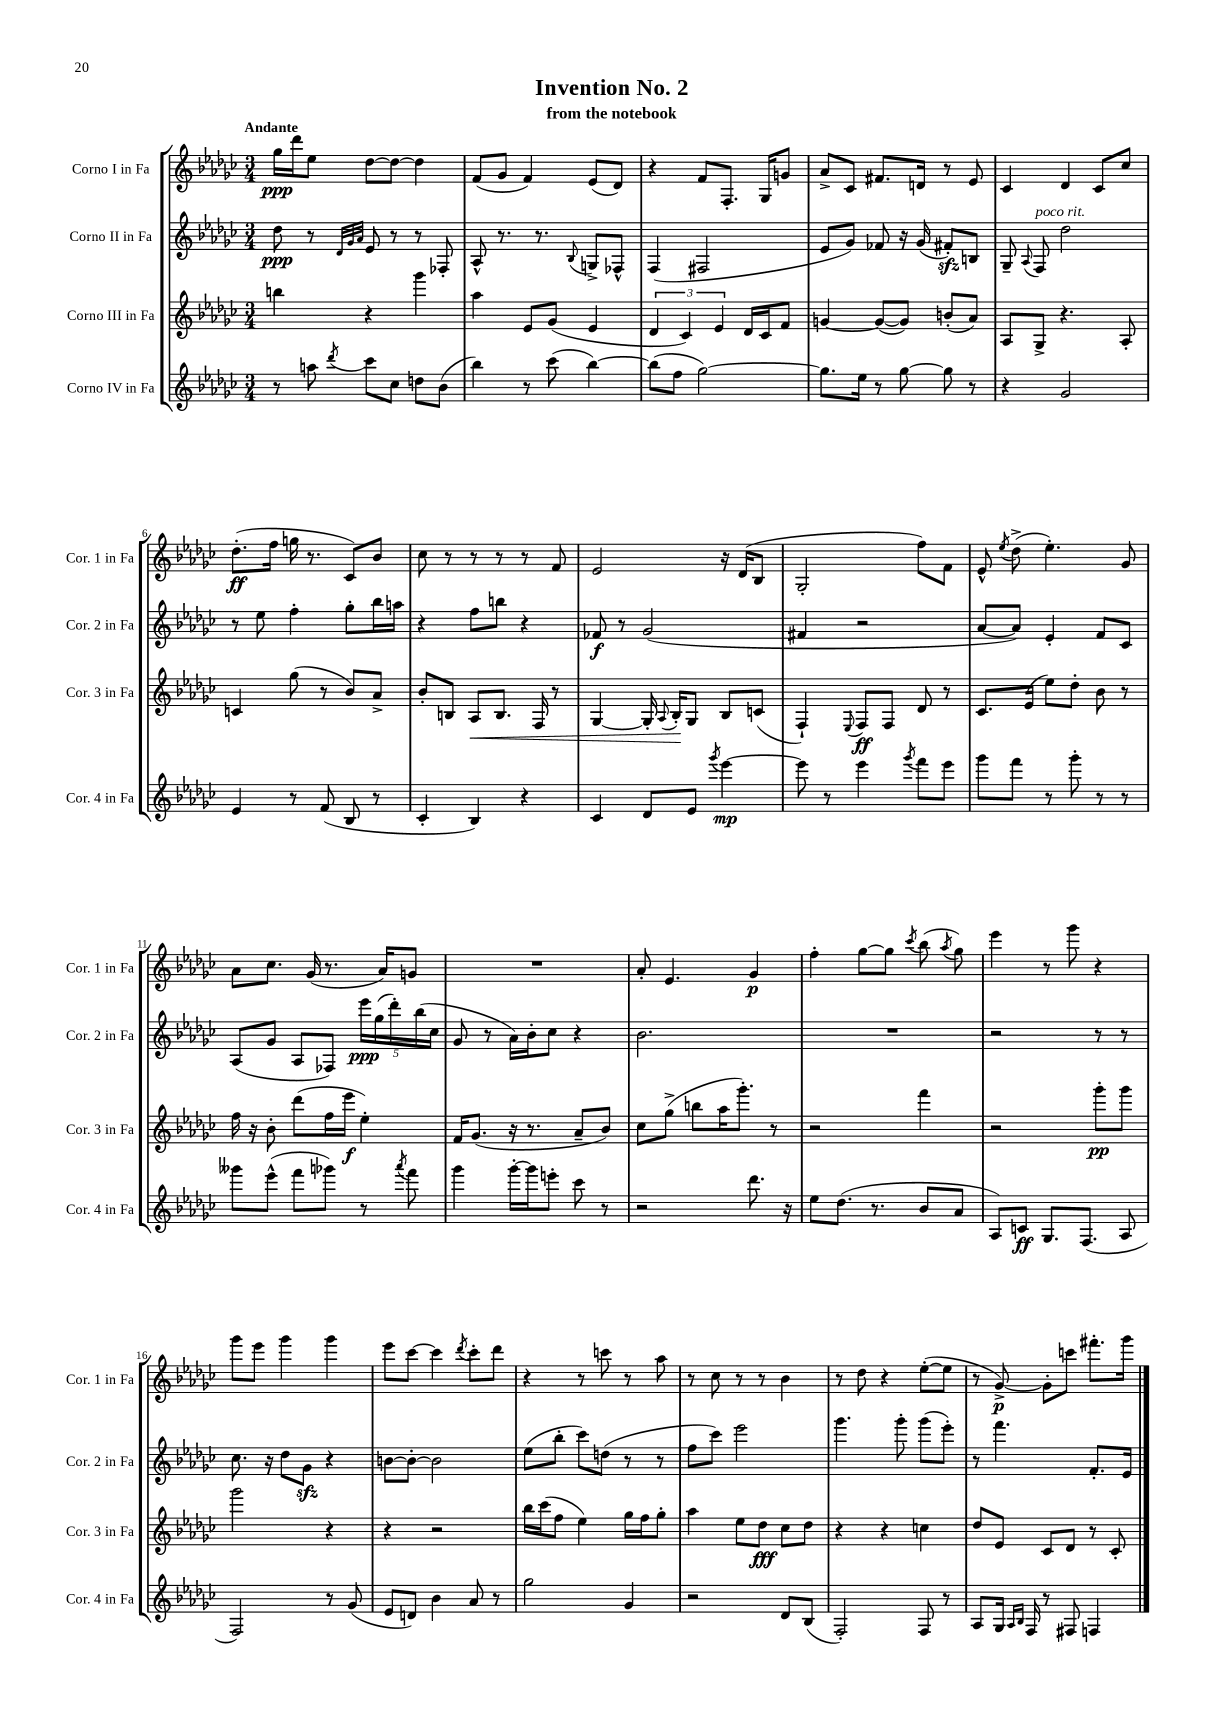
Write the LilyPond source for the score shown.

\header { title = "Invention No. 2" subtitle = "from the notebook" }
<<
\new StaffGroup <<
\new Staff = "s0" \with { instrumentName = "Corno I in Fa" shortInstrumentName = "Cor. 1 in Fa" } {
    \clef treble \key ges \major \numericTimeSignature \time 3/4 \tempo "Andante"
    \autoBeamOff ges''16[\ppp des'''16 ees''8] des''8[~ des''8]~ des''4 |
    f'8[( ges'8] f'4) ees'8[( des'8]) |
    r4 f'8[ f8.]-. ges16[ g'8] |
    aes'8[-> ces'8] fis'8.[ d'16] r8 ees'8 |
    ces'4 des'4 ces'8[ ces''8] |
    des''8.[-.\ff( f''16] g''16 r8. ces'8[) bes'8] |
    ces''8 r8 r8 r8 r8 f'8 |
    ees'2 r16 des'16[( bes8] |
    ges2-. f''8[) f'8] |
    ees'8-^ \acciaccatura { ees''8 } des''8->( ees''4.-.) ges'8 |
    aes'8[ ces''8.] ges'16( r8. aes'16[) g'8] |
    R2. |
    aes'8-. ees'4. ges'4\p |
    f''4-. ges''8[~ ges''8] \acciaccatura { ces'''8 } bes''8( \acciaccatura { aes''8 } ges''8) |
    ees'''4 r8 ges'''8 r4 |
    ges'''8[ ees'''8] ges'''4 ges'''4 |
    ees'''8[ ces'''8]~ ces'''4 \acciaccatura { des'''8 } ces'''8[-. des'''8] |
    r4 r8 c'''8 r8 aes''8 |
    r8 ces''8 r8 r8 bes'4 |
    r8 des''8 r4 ees''8[~-.( ees''8] |
    r8 ges'8~->\p) ges'8[-. c'''8] fis'''8.[-. ges'''16] \bar "|." |
}
\new Staff = "s1" \with { instrumentName = "Corno II in Fa" shortInstrumentName = "Cor. 2 in Fa" } {
    \clef treble \key ges \major \numericTimeSignature \time 3/4
    \autoBeamOff des''8\ppp r8 \grace { des'32[ ges'32 aes'32] } ees'8 r8 r8 fes8-. |
    aes8-^ r8. r8. \appoggiatura { bes8 } g8[-> fes8]-^ |
    f4( fis2 |
    ees'8[ ges'8]) fes'8 r16 ges'16( fis'8[-.\sfz) b8] |
    ges8-- \appoggiatura { aes8 } f8^\markup { \italic "poco rit." } des''2 |
    r8 ees''8 f''4-. ges''8[-. bes''16 a''16] |
    r4 f''8[ b''8] r4 |
    fes'8\f r8 ges'2( |
    fis'4 r2 |
    aes'8[~ aes'8]) ees'4-. f'8[ ces'8] |
    aes8[( ges'8] aes8[ fes8]) \tuplet 5/4 { ees'''16[\ppp ges''16( des'''16-.) bes''16( ces''16] } |
    ges'8 r8 aes'16[) bes'16-. ces''8] r4 |
    bes'2. |
    R2. |
    r2 r8 r8 |
    ces''8. r16 des''8[ ges'8]\sfz r4 |
    b'8[~ b'8]~-. b'2 |
    ees''8[( bes''8]-. ces'''8[) d''8]( r8 r8 |
    f''8[ ces'''8]) ees'''2 |
    ges'''4. ges'''8-. ges'''8[( ees'''8]-.) |
    r8 f'''4. f'8.[-. ees'16] \bar "|." |
}
\new Staff = "s2" \with { instrumentName = "Corno III in Fa" shortInstrumentName = "Cor. 3 in Fa" } {
    \clef treble \key ges \major \numericTimeSignature \time 3/4
    \autoBeamOff b''4 r4 ges'''4 |
    aes''4 ees'8[ ges'8]( ees'4 |
    \tuplet 3/2 { des'4 ces'4) ees'4 } des'16[ ces'16 f'8] |
    g'4~ g'8[~( g'8]) b'8[-.( aes'8]) |
    aes8[ ges8]-> r4. aes8-. |
    c'4 ges''8( r8 bes'8[) aes'8]-> |
    bes'8[-. b8] aes8[\< b8.] f16 r8 |
    ges4~ ges16-. \appoggiatura { aes8 } bes16[-.\! ges8] bes8[ c'8]( |
    f4-!) \appoggiatura { ees8 } f8[\ff f8] des'8 r8 |
    ces'8.[ ees'16]( ees''8[) des''8]-. bes'8 r8 |
    f''16 r16 bes'8-. des'''8[( f''16 ees'''16]\f ees''4-.) |
    f'16[ ges'8.]( r16 r8. aes'8[-- bes'8]) |
    ces''8[ ges''8]->( b''8[ aes''16 ges'''8.]-.) r8 |
    r2 f'''4 |
    r2 ges'''8[-.\pp ges'''8] |
    ges'''2 r4 |
    r4 r2 |
    bes''16[ ces'''16( f''8] ees''4) ges''16[ f''16 ges''8]-. |
    aes''4 ees''8[ des''8]\fff ces''8[ des''8] |
    r4 r4 c''4 |
    des''8[ ees'8] ces'8[ des'8] r8 ces'8-. \bar "|." |
}
\new Staff = "s3" \with { instrumentName = "Corno IV in Fa" shortInstrumentName = "Cor. 4 in Fa" } {
    \clef treble \key ges \major \numericTimeSignature \time 3/4
    \autoBeamOff r8 a''8 \acciaccatura { des'''8 } ces'''8[ ces''8] d''8[ bes'8]( |
    bes''4) r8 ces'''8( bes''4~) |
    bes''8[( f''8] ges''2~) |
    ges''8.[ ees''16] r8 ges''8~ ges''8 r8 |
    r4 ges'2 |
    ees'4 r8 f'8( bes8 r8 |
    ces'4-. bes4) r4 |
    ces'4 des'8[ ees'8] \acciaccatura { ges'''8 } ees'''4~\mp |
    ees'''8 r8 ees'''4 \acciaccatura { ges'''8 } f'''8[ ees'''8] |
    ges'''8[ f'''8] r8 ges'''8-. r8 r8 |
    geses'''8[ ees'''8]-^( f'''8[ ges'''8]) r8 \acciaccatura { aes'''8 } f'''8 |
    ges'''4 ges'''16[~-. ges'''16 e'''8]-. ces'''8 r8 |
    r2 des'''8. r16 |
    ees''8[ des''8.]( r8. bes'8[ aes'8] |
    aes8[) c'8]\ff ges8.[ f8.]( aes8 |
    f2) r8 ges'8( |
    ees'8[ d'8]) bes'4 aes'8 r8 |
    ges''2 ges'4 |
    r2 des'8[ bes8]( |
    f2-.) f8 r8 |
    aes8[ ges16] \grace { aes16[ bes16] } f16 r8 fis8 f4 \bar "|." |
}
>>
>>
